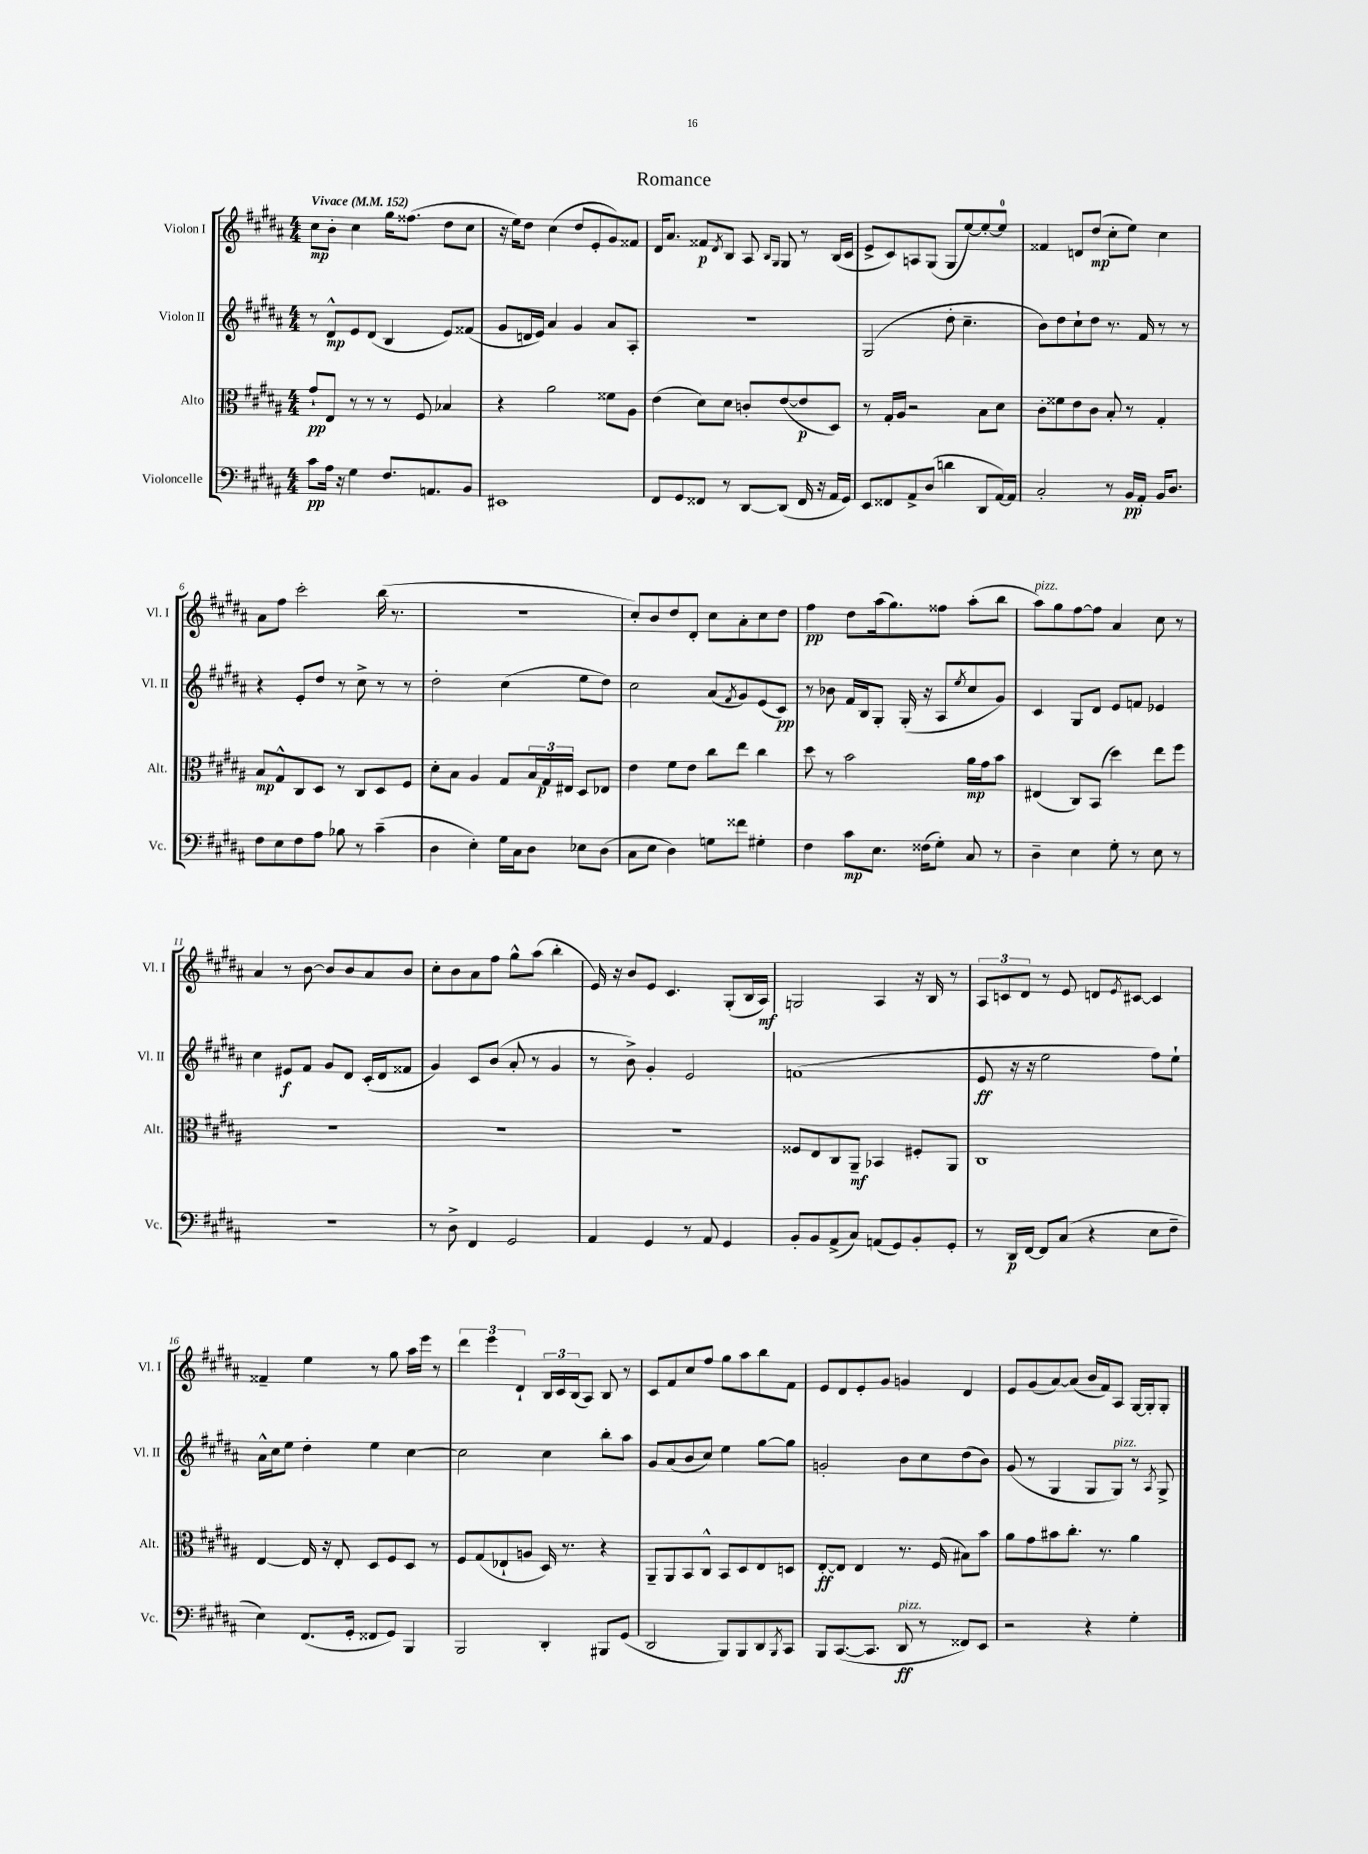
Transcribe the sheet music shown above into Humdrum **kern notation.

**kern	**kern	**kern	**kern
*staff4	*staff3	*staff2	*staff1
*clefF4	*clefC3	*clefG2	*clefG2
*k[f#c#g#d#a#]	*k[f#c#g#d#a#]	*k[f#c#g#d#a#]	*k[f#c#g#d#a#]
*M4/4	*M4/4	*M4/4	*M4/4
*MM152	*MM152	*MM152	*MM152
8c#	8g#`	8r	8cc#
16A#	8E	8d#^^	8b'
16r	.	.	.
4G#	8r	8e	4cc#
.	8r	(8d#	.
8.F#	8r	4B	16gg#
.	.	.	(8.ff##
.	8F#	.	.
8.AA	.	.	.
.	4B-	8e)	8dd#
8BB	.	(8f##	8cc#
=	=	=	=
1EE#	4r	8g#	16r
.	.	.	16ee)
.	.	16d	8dd#
.	.	16e)	.
.	2a#	4a#	(4cc#
.	.	4g#	8dd#
.	.	.	8e'
.	8f##	8a#	8g#)
.	8A#	8A#'	8f##
=	=	=	=
8FF#	(4e	1r	16d#
.	.	.	8.a#
8GG#	.	.	.
8FF##	8d#)	.	8f##
.	.	.	8qd#
8r	8d#	.	8B
[8DD#	8c'	.	8A#
.	.	.	16qqB
.	.	.	16qqG#
(8DD#]	([8e	.	8G#
16FF##	8e]	.	8r
16r	.	.	.
16AA#	8D#)	.	(16B
16GG#)	.	.	16c#
=	=	=	=
8EE	8r	(2G#	8e^
8FF##	16G#'	.	8c#)
.	16A#	.	.
8AA#^	2r	.	8A
(8D#	.	.	(8G#
4d	.	8dd#'	8G#
.	.	4.cc#~	[8ee)
8DD#	8B	.	8ee'_
[16AA#)	8d#	.	8ee]
16AA#]	.	.	.
=	=	=	=
2C#'	8c#'	8b)	4f##
.	8f##	8dd#	.
.	8e	8cc#`	8d
.	8c#	8dd#	(8dd#
8r	8B'	8.r	8cc#'
16BB	8r	.	8ee)
16AA#'	.	16f#	.
16BB	4G#'	8r	4cc#
8.D#	.	.	.
.	.	8r	.
=	=	=	=
8F#	8B	4r	8a#
8E	8G#^^	.	8ff#
8F#	8C#	8e'	2ccc#'
8A#	8D#	8dd#	.
8B-	8r	8r	.
8r	8C#	8cc#^	.
(4c#~	8D#	8r	(16bb
.	.	.	8.r
.	8F#	8r	.
=	=	=	=
4D#	8d#'	2dd#'	1r
.	8B	.	.
4E')	4A#	.	.
16G#	8G#	(4cc#	.
16C#	.	.	.
8D#	24B	.	.
.	24G#	.	.
.	24E#	.	.
8E-	8D#	8ee	.
(8D#	8E-	8dd#)	.
=	=	=	=
8C#	4e	2cc#	8cc#')
8E	.	.	8b
4D#)	8f#	.	8dd#
.	8e	.	8d#'
8G	8cc#	(8a#	8cc#
.	.	8qf#	.
8f##	8ee	8g#)	8a#'
4G#'	4cc#	(8e	8cc#
.	.	8c#)	8dd#
=	=	=	=
4F#	8dd#	8r	4ff#
.	8r	8b-	.
8c#	2b	16f#	8dd#
.	.	16B	.
8.E	.	8G#'	(16aa#
.	.	.	8.gg#)
.	.	(16G#'	.
(16F##	.	16r	.
8G#')	.	8A#	8ff##
.	.	8qee	.
8C#	16a#	8cc#	(8aa#'
.	16g#	.	.
8r	8b	8g#)	8bb
=	=	=	=
4D#~	(4E#	4c#	8aa#)
.	.	.	8gg#
4E	8C#)	8G#	[8ff#
.	(8BB	8d#	8ff#]
8G#'	4dd#)	8e	4a#
8r	.	8f	.
8E	8ee	4e-	8cc#
8r	8ff#	.	8r
=	=	=	=
1r	1r	4cc#	4a#
.	.	8e#	8r
.	.	8f#	[8b
.	.	8g#	8b]
.	.	8d#	8b
.	.	(16c#'	8a#
.	.	16d#	.
.	.	8f##	8b
=	=	=	=
8r	1r	4g#)	8cc#'
8D#^	.	.	8b
4FF#	.	8c#	8a#
.	.	(8b	8ff#
2GG#	.	8a#'	8gg#^^
.	.	8r	(8aa#
.	.	4g#	4bb'
=	=	=	=
4AA#	1r	8r	16e)
.	.	.	16r
.	.	8b^)	8b
4GG#	.	4g#'	8e
.	.	.	4.c#
8r	.	2e	.
8AA#	.	.	.
4GG#	.	.	(8G#'
.	.	.	16B
.	.	.	16A#)
=	=	=	=
8BB'	8F##	(1f	2G
8BB	8E	.	.
(8AA#^	8C#	.	.
8C#)	8AA#~	.	.
(8AA	4BB-	.	4A#
8GG#)	.	.	.
8BB'	8F#'	.	16r
.	.	.	16B
8GG#'	8AA#	.	8r
=	=	=	=
8r	1C#	8e	12A#
.	.	.	12c
16DD#	.	16r	.
.	.	.	12d#
[16FF#	.	16r	.
8FF#]	.	2ee	8r
(8C#	.	.	8e
4r	.	.	8d
.	.	.	8qe
.	.	.	[8c#
8E	.	8ff#)	4c#]
8F#~	.	8ee`	.
=	=	=	=
4E)	[4E	16a#^^	4f##~
.	.	16cc#	.
.	.	8ee	.
(8.FF#	16E]	4dd#'	4ee
.	16r	.	.
.	8E'	.	.
16GG#'	.	.	.
8FF##	8D#	4ee	8r
8GG#)	8F#	.	8gg#
4BBB	8D#	[4cc#	16aa#
.	.	.	16eee
.	8r	.	8r
=	=	=	=
2BBB	8F#	2cc#]	6ddd#
.	(8G#	.	.
.	.	.	6eee
.	8E-`	.	.
.	.	.	6d#`
.	8A	.	.
4DD#'	16D#)	4cc#	24B
.	.	.	24c#
.	8.r	.	.
.	.	.	(24B
.	.	.	8A#)
8BBB#	4r	8bb'	8B
(8GG#	.	8aa#	8r
=	=	=	=
2DD#	8AA#~	8g#	8c#
.	8AA#	(8a#	8f#
.	8BB	8b	8cc#
.	8C#^^	8cc#)	8ff#
8BBB)	8BB	4ee	8gg#
8BBB	8D#	.	8aa#
8DD#	8E	[8gg#	8bb
8qBBB	.	.	.
8CC#	8D	8gg#]	8f#
=	=	=	=
8BBB	[8E'	2g'	8e
([8.CC#	8E]	.	8d#
.	4E	.	8e'
8.CC#]	.	.	.
.	.	.	8g#
8DD#	8.r	8b	4g
8r	.	8cc#	.
.	(16F#	.	.
8FF##)	8B#)	(8dd#	4d#
8EE	8b	8b)	.
=	=	=	=
2r	8a#	(8g#	8e
.	8g#	8r	(8g#
.	8b#	4G#	[8a#)
.	8.cc#'	.	(8a#]
4r	.	8G#	16b
.	8.r	.	16f#)
.	.	8G#)	8A#
4G#'	4a#	8r	[16G#
.	.	.	16G#']
.	.	8qA#	.
.	.	8G#^	8G#'
==	==	==	==
*-	*-	*-	*-
